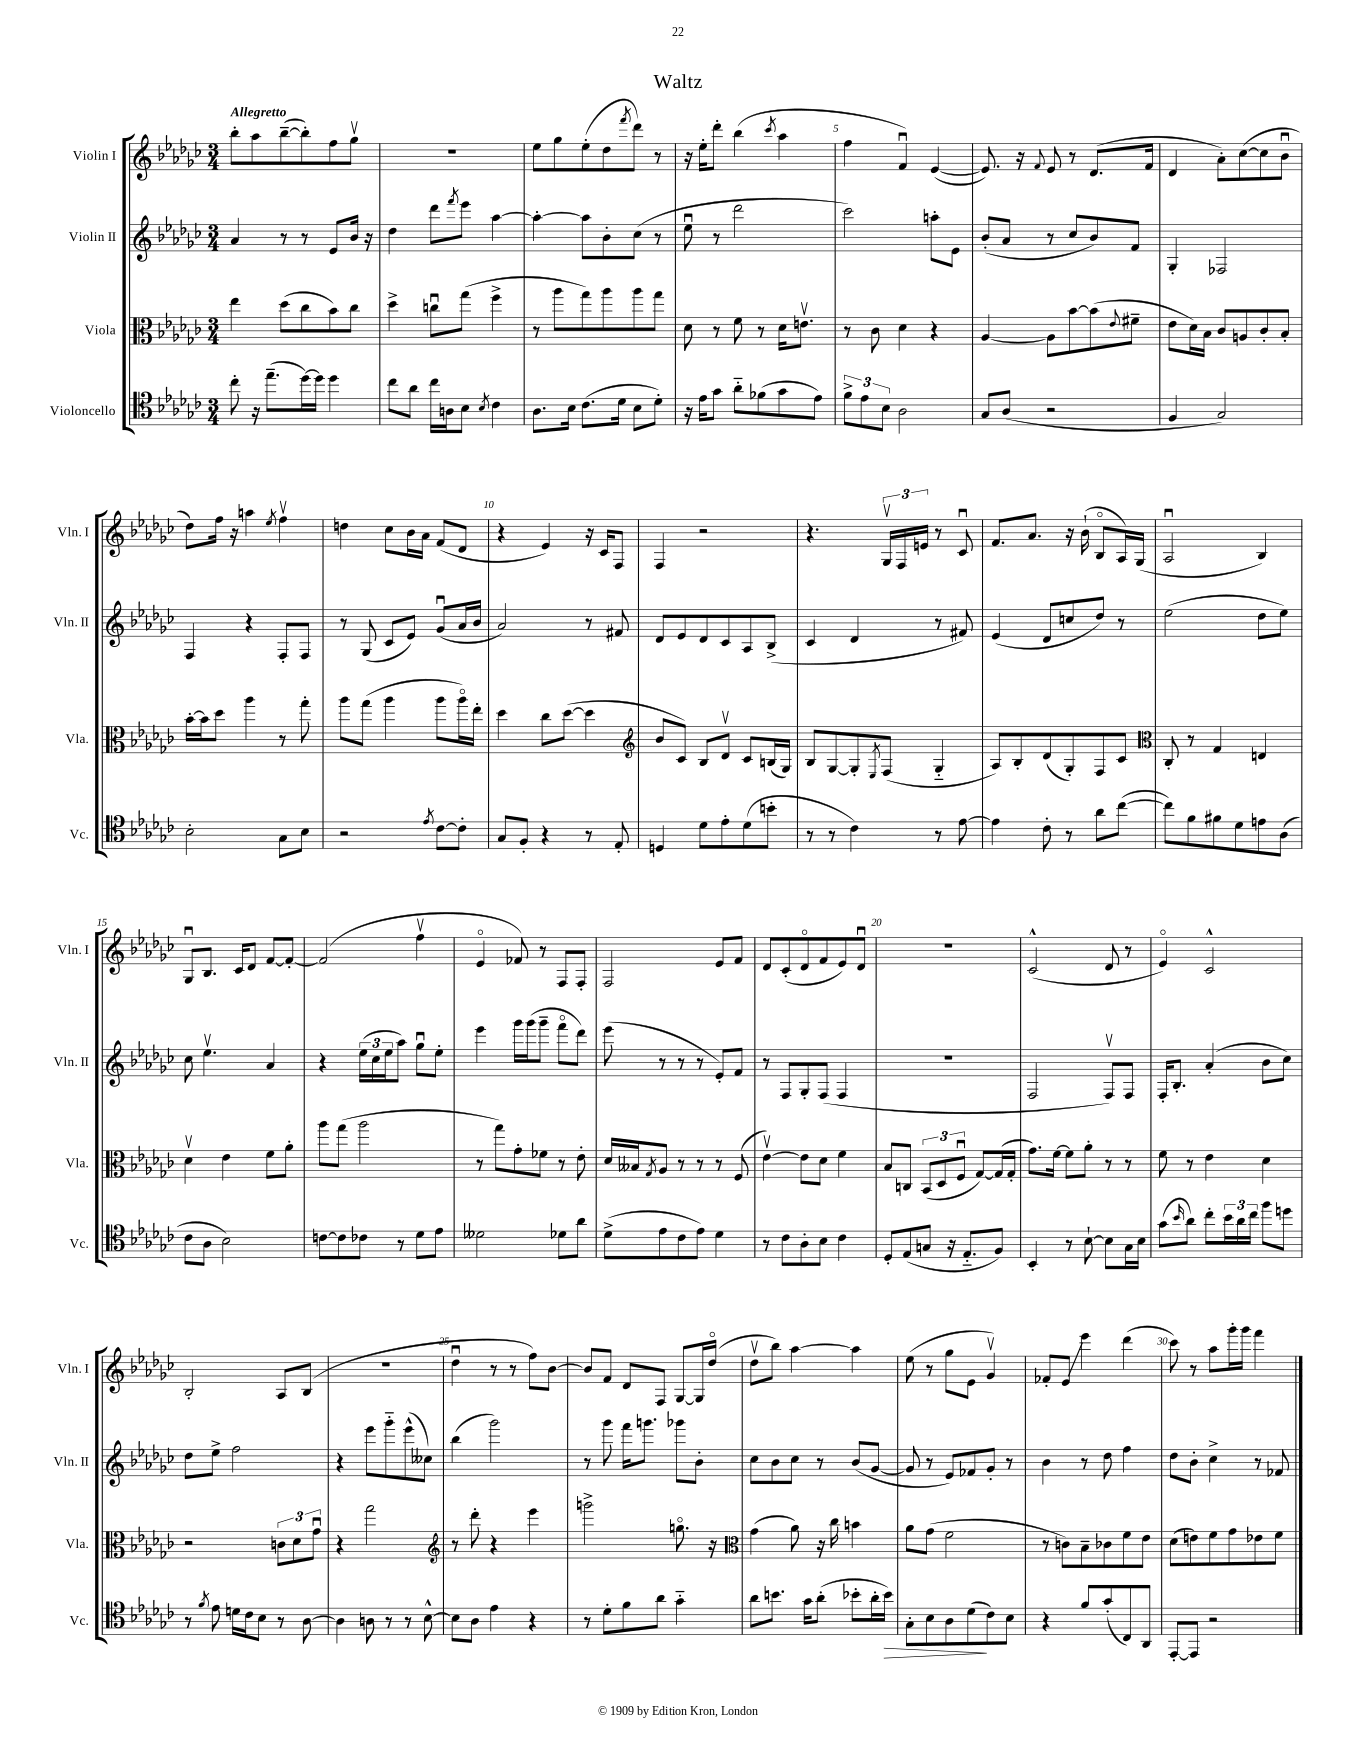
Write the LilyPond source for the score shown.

\header { title = "Waltz" }
<<
\new StaffGroup <<
\new Staff = "s0" \with { instrumentName = "Violin I" shortInstrumentName = "Vln. I" } {
    \clef treble \key ges \major \numericTimeSignature \time 3/4 \tempo "Allegretto"
    bes''8-. aes''8 bes''8~--( bes''8-.) f''8 ges''8\upbow |
    R2. |
    ees''8 ges''8 ees''8-.( des''8 \acciaccatura { f'''8 } des'''8) r8 |
    r16 ees''16-. des'''8-. bes''4( \acciaccatura { ces'''8 } aes''4 |
    f''4 f'4\downbow) ees'4~( |
    ees'8.) r16 \appoggiatura { f'8 } ees'8 r8 des'8.( f'16 |
    des'4 aes'8-.) ces''8~( ces''8 bes'8\downbow |
    des''8) f''16 r16 a''4 \acciaccatura { ees''8 } f''4\upbow |
    d''4 ces''8 bes'16 aes'16 f'8( des'8 |
    r4 ees'4) r16 ces'16 f8 |
    f4 r2 |
    r4. \tuplet 3/2 { ges16\upbow f16 e'16 } r8 ces'8\downbow |
    f'8. aes'8. r16 bes'16-!( bes8\flageolet aes16) ges16( |
    aes2\downbow bes4) |
    ges8\downbow bes8. ces'16 des'8 f'8~ f'8~-. |
    f'2( f''4\upbow |
    ees'4\flageolet fes'8) r8 f8 f8-. |
    f2 ees'8 f'8 |
    des'8 ces'8-.( des'8\flageolet f'8 ees'8) des'8\downbow |
    R2. |
    ces'2-^( des'8 r8 |
    ees'4\flageolet) ces'2-^ |
    bes2-. aes8 bes8( |
    R2. |
    des''4\downbow r8 r8 f''8) bes'8~ |
    bes'8 f'8 des'8 f8 ges8~ ges16 des''16\flageolet( |
    des''8\upbow bes''8) aes''4~ aes''4 |
    ees''8( r8 ges''8 ees'8 ges'4\upbow) |
    fes'8-. ees'8\glissando ees'''4 des'''4( |
    ces'''8) r8 aes''8 ges'''16-. ges'''16 f'''4 \bar "|." |
}
\new Staff = "s1" \with { instrumentName = "Violin II" shortInstrumentName = "Vln. II" } {
    \clef treble \key ges \major \numericTimeSignature \time 3/4
    aes'4 r8 r8 ees'8 bes'16 r16 |
    des''4 des'''8 \acciaccatura { f'''8 } ees'''8 aes''4~ |
    aes''4~-. aes''8 bes'8-. ces''8( r8 |
    ees''8\downbow r8 des'''2 |
    ces'''2) a''8-. ees'8 |
    bes'8-.( aes'8 r8 ces''8 bes'8) f'8 |
    ges4-. fes2 |
    f4 r4 f8-. f8 |
    r8 ges8( ces'8 ees'8) ges'8\downbow( aes'16 bes'16 |
    aes'2) r8 fis'8 |
    des'8 ees'8 des'8 ces'8 aes8 bes8->( |
    ces'4 des'4 r8 fis'8) |
    ees'4( des'8 c''8 des''8) r8 |
    ees''2( des''8 ees''8) |
    ces''8 ees''4.\upbow aes'4 |
    r4 \tuplet 3/2 { ees''16( ces''16 ees''16 } aes''8) ges''8\downbow ees''8-. |
    ees'''4 ges'''16 ges'''16( ges'''8-- f'''8\flageolet des'''8) |
    ees'''8( r8 r8 r8 ees'8-.) f'8 |
    r8 f8 ges8-. f8( f4 |
    R2. |
    f2 f8\upbow) f8 |
    f16-. bes8.-. aes'4-.( bes'8 ces''8) |
    des''8 ees''8-> f''2 |
    r4 ees'''8 ges'''8-_ ees'''8-^( ceses''8) |
    bes''4( ges'''2) |
    r8 ges'''8 f'''16 g'''8. ges'''8 bes'8-. |
    ces''8 bes'8 ces''8 r8 bes'8( ges'8~ |
    ges'8 r8 ees'8) fes'8 ges'8-. r8 |
    bes'4 r8 des''8 f''4 |
    des''8 bes'8-. ces''4-> r8 fes'8 \bar "|." |
}
\new Staff = "s2" \with { instrumentName = "Viola" shortInstrumentName = "Vla." } {
    \clef alto \key ges \major \numericTimeSignature \time 3/4
    ees''4 des''8( ces''8 bes'8) ces''8 |
    des''4-> c''8\downbow ges''8( f''4-> |
    r8 aes''8 ges''8) aes''8 aes''8 ges''8 |
    des'8 r8 f'8 r8 des'16 e'8.\upbow |
    r8 ces'8 des'4 r4 |
    aes4~ aes8 bes'8~ bes'8( \appoggiatura { ees'8 } fis'8-- |
    ees'8 des'16) bes16 ces'8 a8 ces'8-. bes8-. |
    bes'16~-. bes'16 des''8 aes''4 r8 ges''8-. |
    aes''8 ges''8( aes''4 aes''8 aes''16\flageolet) ees''16-. |
    des''4 ces''8 des''8~( des''4 |
    \clef treble bes'8 ces'8) bes8 des'8\upbow ces'8 b16( ges16) |
    bes8 ges8~ ges8-. \acciaccatura { ees8 } f8( ges4-_ |
    aes8) bes8-. des'8( ges8-.) f8 ces'8 |
    \clef alto ces8-. r8 ges4 e4 |
    des'4\upbow ees'4 f'8 aes'8-. |
    aes''8 ges''8( aes''2 |
    r8 ges''8) ges'8-. fes'8 r8 ees'8-. |
    des'16 beses16 \acciaccatura { ges8 } aes8 r8 r8 r8 f8( |
    ees'4~\upbow) ees'8 des'8 f'4 |
    bes8 c8 \tuplet 3/2 { bes,8( des8 f8\downbow } ges8~) ges16( ges16-. |
    ges'8.) f'16~ f'8 aes'8-. r8 r8 |
    f'8 r8 ees'4 des'4 |
    r2 \tuplet 3/2 { c'8 des'8 ges'8\downbow } |
    r4 ges''2 |
    \clef treble r8 des'''8-. r4 ees'''4 |
    g'''2-> g''8.\flageolet r16 |
    \clef alto ges'4( aes'8) r16 ces''16 b'4 |
    aes'8 ges'8( f'2 |
    r8 c'8) bes8-- ces'8 f'8 ees'8 |
    des'8( e'8) f'8 ges'8 ees'8 f'8 \bar "|." |
}
\new Staff = "s3" \with { instrumentName = "Violoncello" shortInstrumentName = "Vc." } {
    \clef tenor \key ges \major \numericTimeSignature \time 3/4
    ces''8-. r16 ees''8.--( des''16~) des''16 des''4 |
    ces''8 aes'8 ces''16 a16 bes8 \acciaccatura { bes8 } ces'4 |
    aes8. bes16 ces'8.( des'16 bes8 des'8-.) |
    r16 ees'16 ges'8 aes'8-_ fes'8( ges'8 ees'8) |
    \tuplet 3/2 { f'8-> ees'8 bes8 } aes2 |
    ges8 aes8( r2 |
    f4 ges2) |
    bes2-. ges8 bes8 |
    r2 \acciaccatura { ees'8 } ces'8~ ces'8-. |
    ges8 f8-. r4 r8 ees8-. |
    d4 des'8 ees'8-. des'8( b'8-. |
    r8 r8 ces'4) r8 ees'8~ |
    ees'4 ces'8-. r8 aes'8 ces''8~( |
    ces''8) f'8 fis'8 des'8 e'8 aes8( |
    ces'8 aes8 bes2) |
    c'8~ c'8 ces'8 r8 des'8 ees'8 |
    deses'2 des'8 aes'8 |
    des'8->( ees'8 ces'8 ees'8) des'4 |
    r8 ces'8 aes8-. bes8 ces'4 |
    des8-. ees8( g8 r16 ees8.-_ f8) |
    bes,4-. r8 bes8~-! bes8 ges16 bes16 |
    ges'8( \grace { bes'16 } aes'8) ces''8-. \tuplet 3/2 { bes'16 aes'16 ces''16 } f''8 d''8 |
    r8 \acciaccatura { f'8 } ees'8 d'16 ces'16 bes8 r8 aes8~ |
    aes4 a8 r8 r8 bes8~-^ |
    bes8 aes8 ees'4 r4 |
    r8 des'8-. f'8 aes'8 ges'4-_ |
    aes'8 b'8. ges'16 aes'8-.( bes'8-. aes'16-. bes'16\>) |
    ges8-. bes8 aes8 des'8\!( ces'8) bes8 |
    r4 f'8 ges'8-.( ces8) aes,8 |
    ees,8~-. ees,8 r2 \bar "|." |
}
>>
>>
\layout { \context { \Score \override BarNumber.break-visibility = ##(#f #t #t) barNumberVisibility = #(every-nth-bar-number-visible 5) } }
